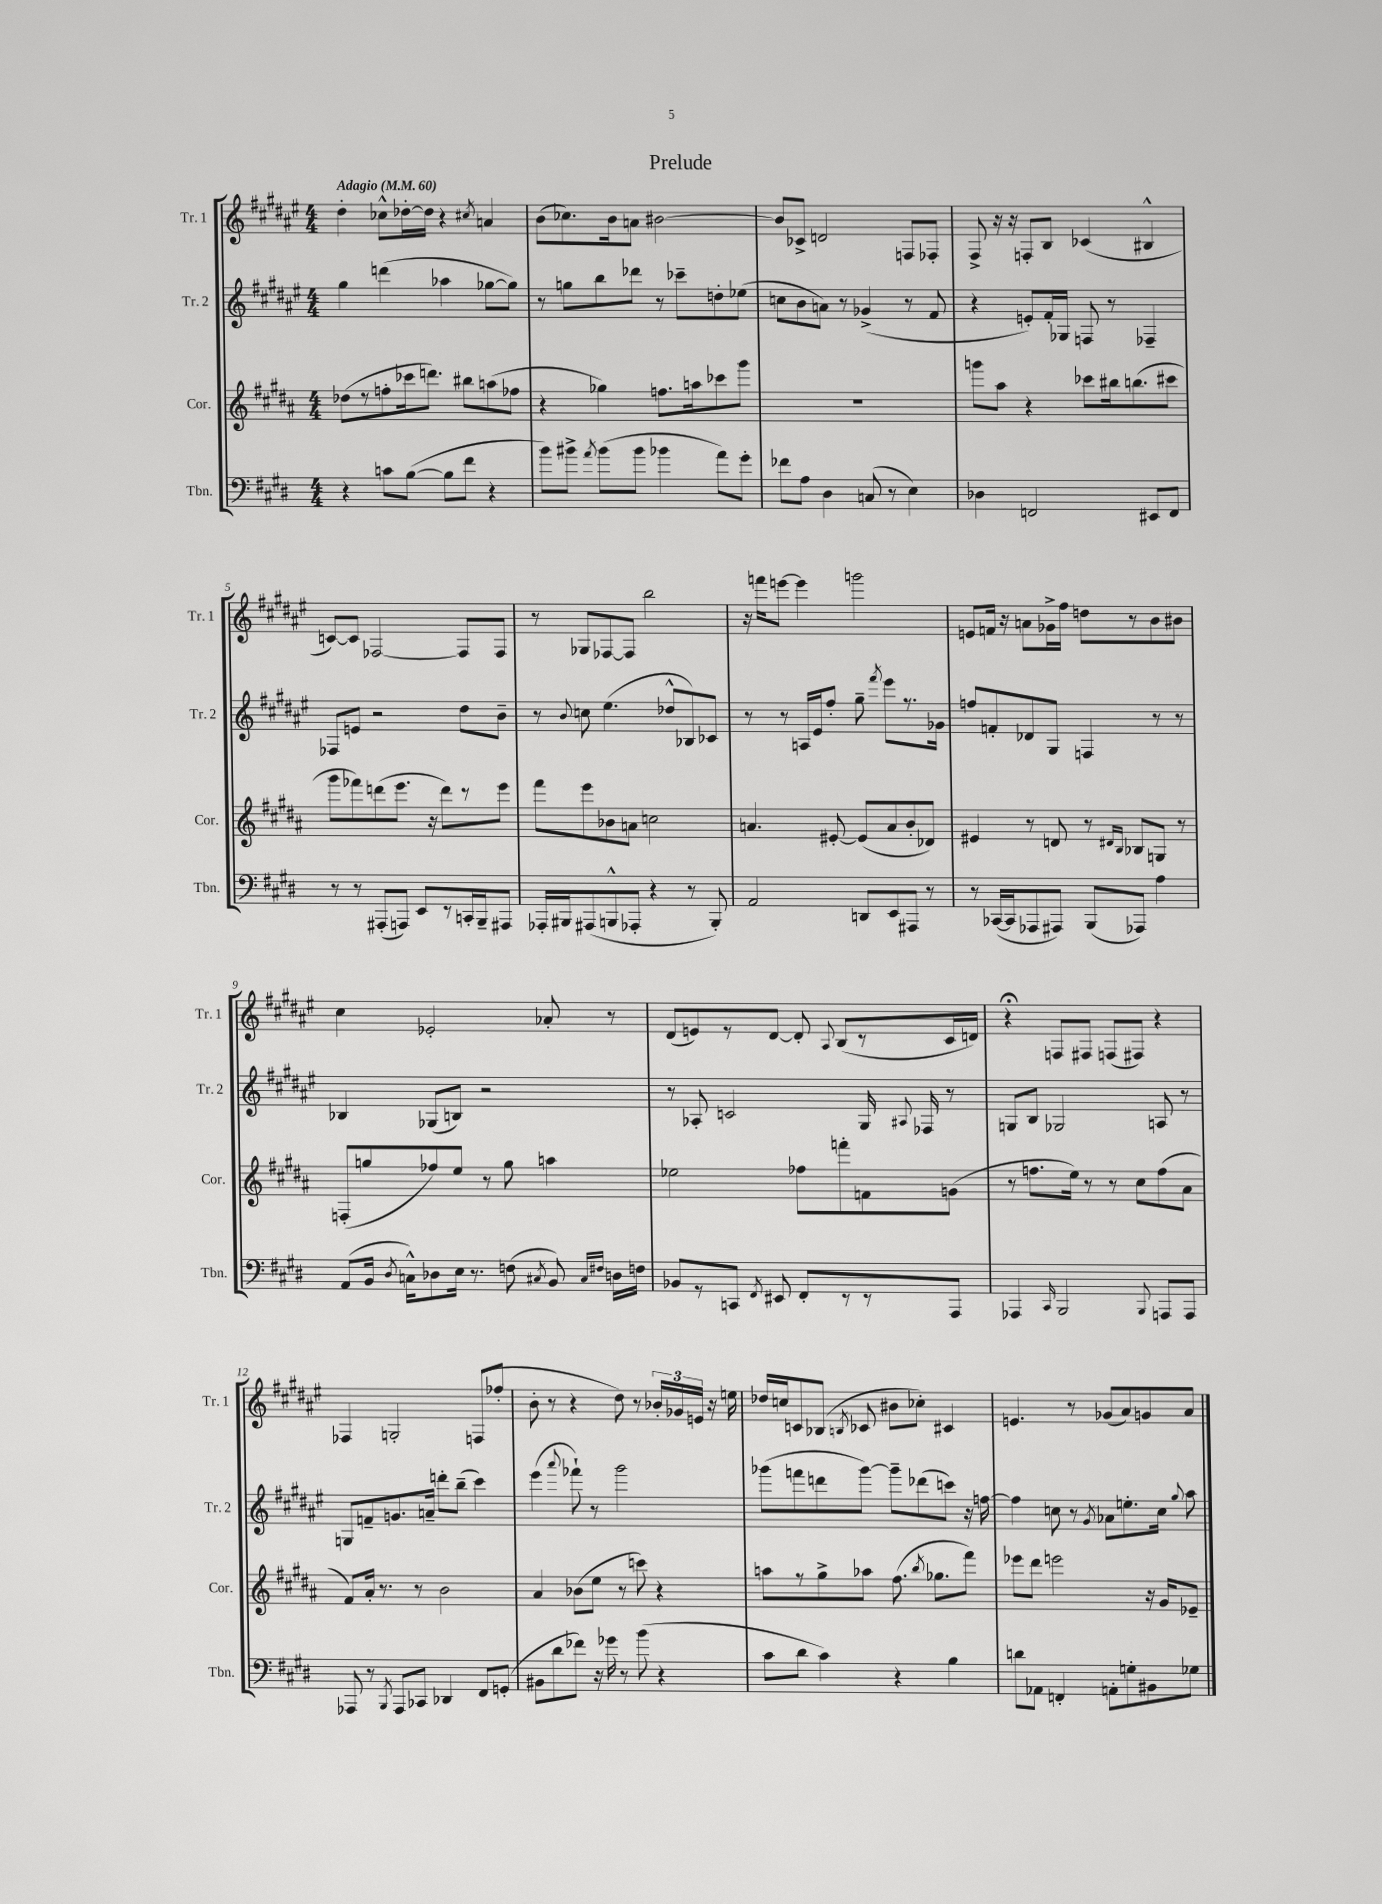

**kern	**kern	**kern	**kern
*part4	*part3	*part2	*part1
*staff4	*staff3	*staff2	*staff1
*I"Tbn.	*I"Cor.	*I"Tr. 2	*I"Tr. 1
*I'Tbn.	*I'Cor.	*I'Tr. 2	*I'Tr. 1
*clefF4	*clefG2	*clefG2	*clefG2
*k[f#c#g#d#]	*k[f#c#g#d#a#]	*k[f#c#g#d#a#e#]	*k[f#c#g#d#a#e#]
*M4/4	*M4/4	*M4/4	*M4/4
*MM60	*MM60	*MM60	*MM60
=1	=1	=1	=1
!	!	!	!LO:TX:a:B:t=Adagio
4r	(8dd-X\L	4gg#\	4dd#'\
.	8r	.	.
8cn\L	8ffn'\	(4dddn\	8cc-X^^\L
([8B\J	16ccc-X\k	.	[16dd-X'\L
.	8.dddn\J)	.	16dd-\JJ]
8B\L]	.	4aa-X\	4r
8f#\J	8bb#X\L	.	.
.	.	.	8qcc#X/
4r	(8aan\	[8gg-X\L	4an/
.	8ff-X\J	8gg-\J])	.
=2	=2	=2	=2
8b\L)	4r	8r	(8b\L
8b#X^\J	.	8ggn\L	8.cc-X\)
8qa/	.	.	.
(8b#\L	4gg-X\)	8bb\	.
.	.	.	16b\k
8b#\J	.	8ddd-X\J	8an\J
4b-X\	8.ffn\L	8r	[2b#X\
.	.	8ccc-X~\L	.
.	16aan\k	.	.
8a\L)	8ccc-X\	8ddn'\	.
8g#'\J	8ggg#\J	(8ee-X\J	.
=3	=3	=3	=3
8f-X\L	1r	8ccn\L	8b#/L]
8A\J	.	8b\	8c-X^/J
4D#\	.	8an\J)	2dn/
.	.	8r	.
(8Cn/	.	(4g-X^/	.
8r	.	.	.
4E\)	.	8r	8Fn/L
.	.	8f#/	8F-X'/J
=4	=4	=4	=4
4D-X\	8gggn\L	4r	8F#^/
.	8aa#\J	.	16r
.	.	.	16r
2FFn/	4r	8en'/L)	8Fn'/L
.	.	16f#'/L	8B/J
.	.	16G-X/JJ	.
.	8ccc-X\L	8Fn/	(4c-X/
.	16bb#X\k	8r	.
.	(8.bbn\	.	.
8EE#X/L	.	4F-X~/	4B#X^^/
8FF/J	8ccc#X\J	.	.
!!LO:LB:g=z
=5	=5	=5	=5
8r	8ggg#\L	8F-X/L	[8cn/L)
8r	8fff-X\)	8en/J	8c/J]
(8AAA#X'/L	(8dddn\	2r	[2F-X/
8AAAn/J)	8.eee\J	.	.
8EE/L	.	.	.
.	16r	.	.
8r	8ddd\L)	.	.
16CCn'/L	8r	8dd#\L	8F-/L]
16BBB~/J	.	.	.
8AAA#X/J	8eee\J	8b~\J	8F-/J
=6	=6	=6	=6
16AAA-X'/LL	8fff#\L	8r	8r
16BBB#X/J	.	.	.
.	.	8qqb/	.
(8AAA#X/	8eee\	8ccn\	8G-X/L
8BBBn^^/	8b-X\	(4.ee#\	[8F-X/
8AAA-X'/J	8an\J	.	8F-/J]
4r	2ccn\	.	2bb\
.	.	8dd-X^^/L	.
8r	.	8B-X/)	.
8BBB'/)	.	8c-X/J	.
=7	=7	=7	=7
2AA/	4.an/	8r	16r
.	.	.	16fffn\KL
.	.	8r	[8eeen\J
.	.	16An/LL	4eee\]
.	.	16e#/J	.
.	[8e#X'/	8ff#'/J	.
8DDn/L	(8e#/L]	8gg#~\	2gggn\
.	.	8qfff#/	.
8EE/	8a/	8eee#\L	.
8AAA#X/J	8b'/	8.r	.
8r	8d-X/J)	.	.
.	.	16g-X\Jk	.
=8	=8	=8	=8
8r	4e#X/	8ffn/L	8en/L
([16CC-X/LL	.	8fn'/	16fn/Jk
16CC-/J]	.	.	16r
8AAA-X/	8r	8d-X/	8an\L
8AAA#X/J)	8dn/	8G#/J	16g-X^\L
.	.	.	16ff#\JJ
(8BBB/L	8r	4Fn/	8ddn\L
.	16qqd#X/LL	.	.
.	16qqB/JJ	.	.
8AAA-X/J)	8B-X/L	.	8r
4A\	8Gn/J	8r	8b\
.	8r	8r	8b#X\J
!!LO:LB:g=z
=9	=9	=9	=9
(8AA/L	(8Fn'/L	4B-X/	4cc#\
16BB/Jk	8ggn/	.	.
8qD#/	.	.	.
16Cn^^\KL)	.	.	.
8D-X\	8ff-X/)	(8G-X/L	2e-X'/
16E\Jk	8ee/J	8Bn/J)	.
8.r	.	.	.
.	8r	2r	.
(8Fn\	8gg\	.	.
8qC#X/	.	.	.
8BB/)	4aan\	.	8a-X'/
16qqC#/LL	.	.	.
16qqF#X/JJ	.	.	.
16Dn\LL	.	.	8r
16Fn\JJ	.	.	.
=10	=10	=10	=10
8BB-X/L	2ee-X\	8r	(8d#/L
8r	.	8A-X'/	8en/)
8CCn/J	.	2cn/	8r
8qFF#/	.	.	.
8EE#X/	.	.	[8d#/J
8FF#'/L	8ff-X\L	.	8d#'/]
.	.	.	8qqA#/
8r	8fffn'\	.	(8B/L
8r	8fn\	16G#/	8r
.	.	8qqA#X/	.
.	.	16F-X/	.
8AAA/J	(8gn\J	8r	16c#/L
.	.	.	16dn/JJ)
=11	=11	=11	=11
4AAA-X/	8r	8Gn/L	4r;<
.	8.ffn\L	8B/J	.
16qqCC#/	.	.	.
2BBB/	.	2G-X/	8Fn/L
.	16ee\Jk)	.	.
.	8r	.	8F#X/J
.	8r	.	(8Fn/L
.	8cc#\L	.	8F#X/J)
8qqBBB/	.	.	.
8AAAn/L	(8ff\	8An/	4r
8AAA/J	8a#\J	8r	.
!!LO:LB:g=z
=12	=12	=12	=12
8AAA-X/	8f#/L)	8Gn/L	4F-X/
8r	16a#'/Jk	8fn~/	.
.	8.r	.	.
8qBBB/	.	.	.
8AAA-/L	.	8.gn/	2Gn'/
8CC-X/J	8r	.	.
.	.	16an~/Jk	.
4DD-X/	2b\	8dddn'\L	.
.	.	(8bb~\J	.
8FF#/L	.	4ccc#\)	(8Fn/L
(8GGn'/J	.	.	8ff-X'/J
=13	=13	=13	=13
8BB#X\L	4a#/	(4eee#\	8b'\
8d#\	.	.	8r
.	.	8qqaaa#/	.
8f-X\J)	(8b-X\L	8fff-X`\)	4r
16r	8ee\J	8r	.
16g-X\	.	.	.
8r	8r	2ggg#\	8dd#\)
(8b\	8cccn\)	.	8r
4r	4r	.	24b-X'/LL
.	.	.	24g-X/
.	.	.	24en/JJ
.	.	.	16r
.	.	.	16een\
=14	=14	=14	=14
8c#\L	8aan\L	(8ggg-X\L	16dd-X/LL
.	.	.	16ccn/J
8d#\J	8r	8fffn\	8cn/
4c#\)	8gg#^\	8dddn\	(8B-X/J
.	.	.	8qBn/
.	8aa-X\J	[8ggg-\J)	8c-X/
4r	(8.ff#\	8ggg-~\L]	8b#X\L
.	.	(8ddd-X\	8cc-X'\J)
.	8qbb/	.	.
.	8.gg-X\L	.	.
4B\	.	8cccn\J)	4c#X/
.	8fff#\J)	16r	.
.	.	[16ffn\	.
=15	=15	=15	=15
8dn\L	8eee-X\L	4ff\]	4.en/
8AA-X\J	8ddd#\J	.	.
4FFn'/	2eeen\	8ccn\	.
.	.	8r	8r
.	.	8qg#/	.
8AAn'\L	.	8a-X\L	(8g-X/L
8Gn'\	.	8.een'\	8a#/)
8BB#X\	16r	.	8gn/
.	16g#/KL	16cc\Jk	.
.	.	8qqgg#/	.
8G-X\J	8e-X~/J	8aa#\	8a#/J
==	==	==	==
*-	*-	*-	*-
